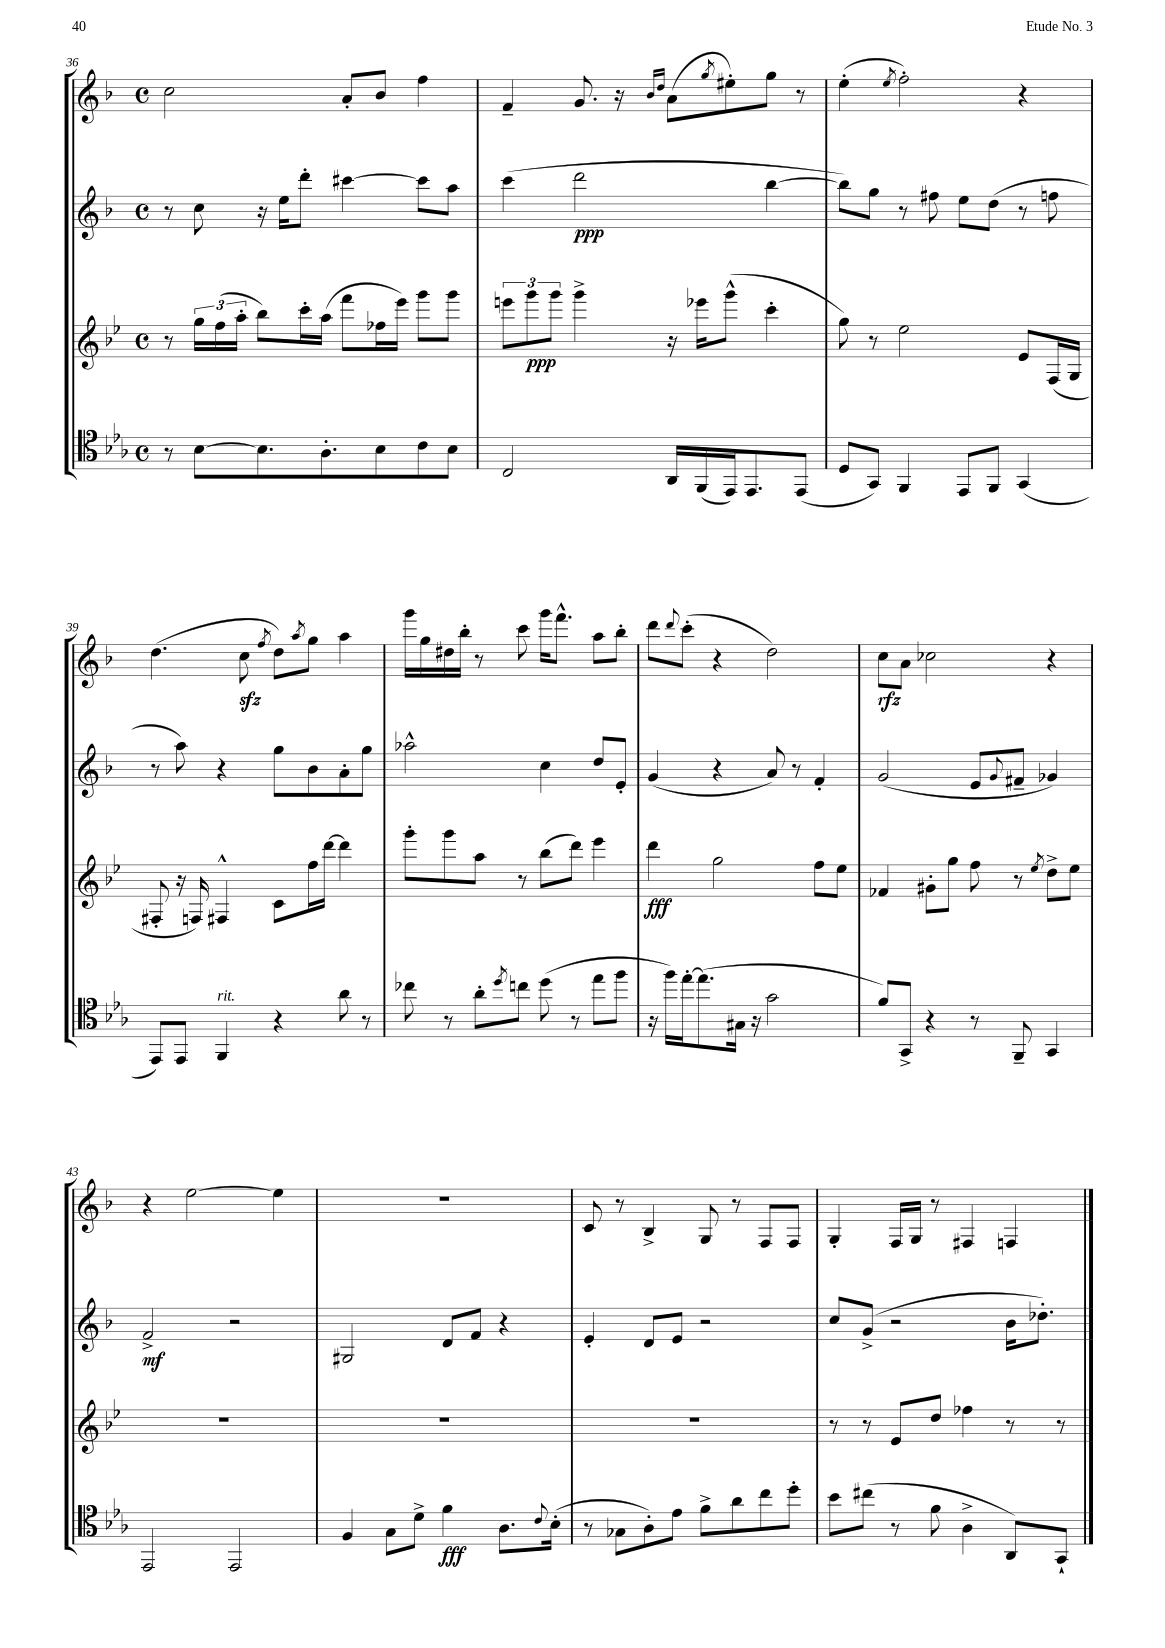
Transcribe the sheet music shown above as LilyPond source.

<<
\new StaffGroup <<
\new Staff = "s0" {
    \clef treble \key f \major \defaultTimeSignature \time 4/4
    c''2 a'8-. bes'8 f''4 |
    f'4-- g'8. r16 \grace { bes'16 d''16 } a'8( \acciaccatura { g''8 } eis''8-.) g''8 r8 |
    e''4-.( \acciaccatura { e''8 } f''2-.) r4 |
    d''4.( c''8\sfz \acciaccatura { f''8 } d''8) \acciaccatura { a''8 } g''8 a''4 |
    g'''16 g''16 dis''16 bes''16-. r8 c'''8 g'''16 f'''8.-^ a''8 bes''8-. |
    d'''8 \appoggiatura { d'''8 } c'''8-.( r4 d''2) |
    c''8\rfz a'8 ces''2 r4 |
    r4 e''2~ e''4 |
    R1 |
    c'8 r8 bes4-> g8 r8 f8 f8 |
    g4-. f16 g16 r8 fis4 f4 \bar "|." |
}
\new Staff = "s1" {
    \clef treble \key f \major \defaultTimeSignature \time 4/4
    r8 c''8 r16 e''16 d'''8-. cis'''4~ cis'''8 a''8 |
    c'''4( d'''2\ppp bes''4~ |
    bes''8) g''8 r8 fis''8 e''8 d''8( r8 f''8 |
    r8 a''8) r4 g''8 bes'8 a'8-. g''8 |
    aes''2-^ c''4 d''8 e'8-. |
    g'4( r4 a'8) r8 f'4-. |
    g'2( e'8 \appoggiatura { g'8 } fis'8-- ges'4) |
    f'2->\mf r2 |
    gis2 d'8 f'8 r4 |
    e'4-. d'8 e'8 r2 |
    c''8 g'8->( r2 bes'16 des''8.-.) \bar "|." |
}
\new Staff = "s2" {
    \clef treble \key bes \major \defaultTimeSignature \time 4/4
    r8 \tuplet 3/2 { g''16 f''16( a''16-. } bes''8) c'''16-. a''16( f'''8 fes''16 ees'''16) g'''8 g'''8 |
    \tuplet 3/2 { e'''8 g'''8\ppp g'''8 } g'''4-> r16 ees'''16 g'''8-^( c'''4-. |
    g''8) r8 ees''2 ees'8 f16( g16 |
    fis8-. r16 f16) fis4-^ c'8 f''16 d'''16~ d'''4 |
    g'''8-. g'''8 a''8 r8 bes''8( d'''8) ees'''4 |
    d'''4\fff g''2 f''8 ees''8 |
    fes'4 gis'8-. g''8 f''8 r8 \acciaccatura { ees''8 } d''8-> ees''8 |
    R1 |
    R1 |
    R1 |
    r8 r8 ees'8 d''8 fes''4 r8 r8 \bar "|." |
}
\new Staff = "s3" {
    \clef tenor \key ees \major \defaultTimeSignature \time 4/4
    r8 bes8~ bes8. aes8.-. bes8 c'8 bes8 |
    c2 aes,16 f,16( ees,16) ees,8. ees,8( |
    d8 g,8) f,4 ees,8 f,8 g,4( |
    ees,8) ees,8 f,4^\markup { \italic "rit." } r4 aes'8 r8 |
    ces''8 r8 aes'8-. \acciaccatura { d''8 } c''8 d''8( r8 ees''8 f''8 |
    r16 f''16) ees''16~-. ees''8.( gis16 r16 g'2 |
    f'8) g,8-> r4 r8 f,8-- g,4 |
    ees,2 ees,2 |
    f4 g8 d'8-> f'4\fff aes8. \appoggiatura { c'8 } bes16-.( |
    r8 ges8 aes8-.) ees'8 f'8-> aes'8 c''8 d''8-. |
    bes'8 cis''8( r8 f'8 aes4-> aes,8) g,8-! \bar "|." |
}
>>
>>
\layout { \context { \Score currentBarNumber = #36 } }
